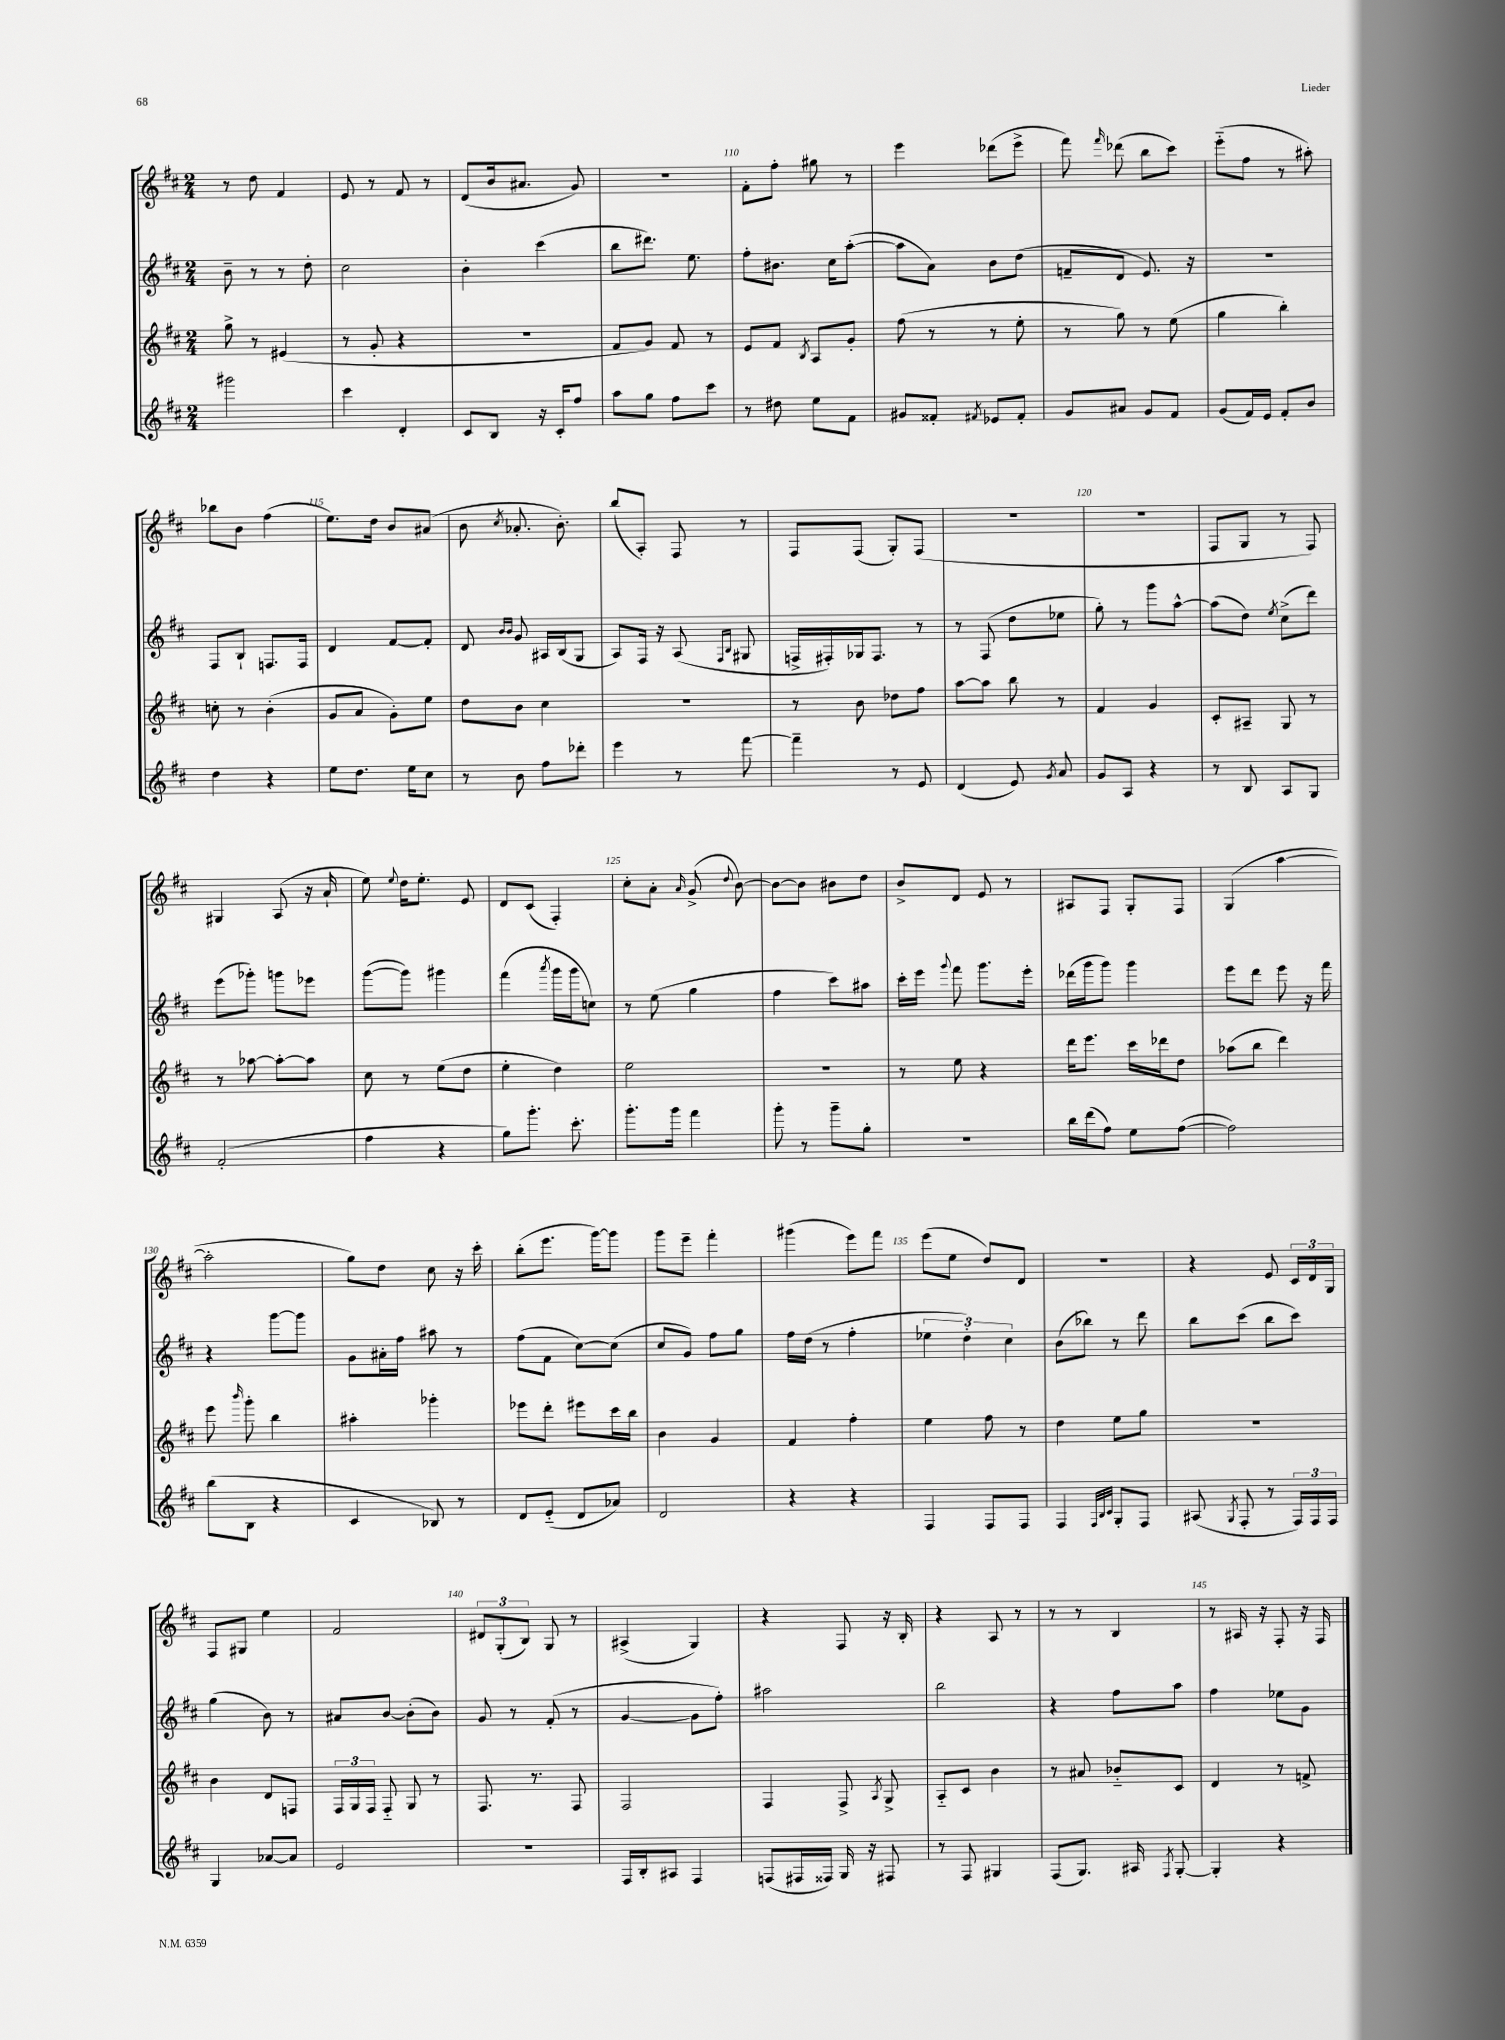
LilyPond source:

<<
\new StaffGroup <<
\new Staff = "s0" {
    \clef treble \key d \major \numericTimeSignature \time 2/4
    \autoBeamOff r8 d''8 fis'4 |
    e'8 r8 fis'8 r8 |
    d'8[( b'16 ais'8.] g'8) |
    R2 |
    fis'8[-. fis''8]-. gis''8 r8 |
    e'''4 des'''8[( e'''8]-> |
    fis'''8) \grace { fis'''16 } des'''8( b''8[ cis'''8]) |
    e'''8[-_( fis''8] r8 ais''8-.) |
    bes''8[ b'8] fis''4( |
    e''8.[) d''16] b'8[ ais'8]( |
    b'8 \acciaccatura { cis''8 } aes'8.-. b'8.-.) |
    b''8[( a8]-.) fis8 r8 |
    fis8[ fis8]( g8[-.) fis8]( |
    r2 |
    R2 |
    fis8[ g8] r8 fis8) |
    gis4 a8( r16 a'16-! |
    e''8) \appoggiatura { e''8 } d''16[ e''8.]-. e'8 |
    d'8[ cis'8]( fis4-.) |
    cis''8[-. a'8]-. \grace { a'16 } g'8->( \appoggiatura { d''8 } b'8~) |
    b'8[~ b'8] bis'8[ d''8] |
    b'8[-> d'8] e'8 r8 |
    ais8[ fis8] g8[-. fis8] |
    g4( a''4~ |
    a''2-. |
    g''8[) d''8] cis''8 r16 cis'''16-. |
    b''8[-.( e'''8.] g'''16[~) g'''8] |
    g'''8[ e'''8]-- fis'''4-. |
    gis'''4( e'''8[) fis'''8] |
    e'''8[( e''8] d''8[) d'8] |
    r2 |
    r4 e'8 \tuplet 3/2 { cis'16[ d'16 g16] } |
    fis8[ gis8] e''4 |
    fis'2 |
    \tuplet 3/2 { dis'8[ g8-.( b8]) } g8 r8 |
    ais4->( g4) |
    r4 fis8 r16 b16-. |
    r4 a8 r8 |
    r8 r8 b4 |
    r8 ais16 r16 fis8-. r16 fis16 \bar "|." |
}
\new Staff = "s1" {
    \clef treble \key d \major \numericTimeSignature \time 2/4
    \autoBeamOff b'8-- r8 r8 d''8-. |
    cis''2 |
    b'4-. cis'''4( |
    b''8[ dis'''8.]) e''8. |
    fis''8[-. bis'8.] cis''16[ a''8]~-.( |
    a''8[ a'8]) b'8[ d''8]( |
    f'8[-- d'8] e'8.) r16 |
    R2 |
    fis8[ b8]-! f8.[ f16] |
    d'4 fis'8[~ fis'8]-. |
    d'8 \grace { b'16[ b'16] } g'8 ais16[ b16( g8] |
    a8[) fis16] r16 a8( \grace { fis16[ b16] } gis8 |
    f16[-> fis16-.) ges16 fis8.] r8 |
    r8 fis8( d''8[ ees''8] |
    g''8-.) r8 g'''8[ a''8]~-^ |
    a''8[( d''8]) \acciaccatura { e''8 } cis''8[->( d'''8]) |
    e'''8[( ges'''8]-.) g'''8[ ees'''8] |
    g'''8[~( g'''8]) gis'''4 |
    fis'''4( \acciaccatura { a'''8 } g'''16[ g'''16 c''8]) |
    r8 e''8( g''4 |
    fis''4 cis'''8[) ais''8] |
    cis'''16[-. e'''16] \appoggiatura { g'''8 } fis'''8 g'''8.[ e'''16]-. |
    des'''16[( g'''16 g'''8]) g'''4 |
    e'''8[ d'''8] e'''8 r16 fis'''16 |
    r4 g'''8[~ g'''8] |
    g'8[ ais'16-. fis''16] ais''8 r8 |
    fis''8[( fis'8] cis''8[~) cis''8]( |
    cis''8[ g'8]) fis''8[ g''8] |
    fis''16[ d''16]( r8 fis''4-. |
    \tuplet 3/2 { ees''4 d''4-.) cis''4 } |
    b'8[( bes''8]) r8 d'''8 |
    b''8[ cis'''8]( b''8[ cis'''8]) |
    g''4( b'8) r8 |
    ais'8[ b'8]~ b'8[-.( b'8]) |
    g'8 r8 fis'8-.( r8 |
    g'4~ g'8[ fis''8]-.) |
    ais''2 |
    b''2 |
    r4 fis''8[ a''8] |
    fis''4 ees''8[ g'8] \bar "|." |
}
\new Staff = "s2" {
    \clef treble \key d \major \numericTimeSignature \time 2/4
    \autoBeamOff g''8-> r8 eis'4( |
    r8 g'8-. r4 |
    R2 |
    fis'8[ g'8]) fis'8 r8 |
    e'8[ fis'8] \acciaccatura { b8 } a8[ g'8]-. |
    fis''8( r8 r8 e''8-. |
    r8 g''8) r8 e''8( |
    g''4 b''4-.) |
    c''8-. r8 b'4-.( |
    g'8[ a'8] g'8[-.) e''8] |
    d''8[ b'8] cis''4 |
    r2 |
    r8 b'8 des''8[ fis''8] |
    a''8[~ a''8] b''8 r8 |
    fis'4 g'4 |
    cis'8[-. ais8]-- g8 r8 |
    r8 aes''8~ aes''8[~-. aes''8] |
    cis''8 r8 e''8[( d''8] |
    e''4-. d''4) |
    e''2 |
    R2 |
    r8 e''8 r4 |
    d'''16[ e'''8.] cis'''16[ des'''16 d''8] |
    aes''8[( b''8] d'''4) |
    e'''8 \grace { b'''16 } g'''8-. b''4 |
    ais''4-. ges'''4-. |
    ees'''8[ d'''8]-. eis'''8[ cis'''16 b''16] |
    b'4 g'4 |
    fis'4 fis''4-. |
    e''4 fis''8 r8 |
    d''4 e''8[ g''8] |
    R2 |
    b'4 d'8[ f8] |
    \tuplet 3/2 { fis16[ g16 fis16] } fis8-_ g8 r8 |
    fis8. r8. fis8 |
    fis2 |
    fis4 fis8-> \acciaccatura { a8 } g8-> |
    a8[-_ cis'8] b'4 |
    r8 ais'8 bes'8[-_ cis'8] |
    d'4 r8 f'8-> \bar "|." |
}
\new Staff = "s3" {
    \clef treble \key d \major \numericTimeSignature \time 2/4
    \autoBeamOff gis'''2 |
    cis'''4 d'4-. |
    cis'8[ b8] r16 cis'16[-. fis''8] |
    a''8[ g''8] fis''8[ cis'''8] |
    r8 dis''8 e''8[ fis'8] |
    gis'8[ fisis'8]-. \acciaccatura { fis'8 } ees'8[ fis'8]-. |
    g'8[ ais'8] g'8[ fis'8] |
    g'8[( fis'16) e'16] fis'8[-. b'8] |
    d''4 r4 |
    e''8[ d''8.] e''16[ cis''8] |
    r8 b'8 fis''8[ des'''8]-. |
    e'''4 r8 fis'''8~ |
    fis'''4-- r8 e'8 |
    d'4( e'8) \acciaccatura { g'8 } a'8 |
    g'8[ a8] r4 |
    r8 b8 a8[ g8] |
    fis'2-.( |
    fis''4 r4 |
    g''8[) g'''8.]-. cis'''8.-. |
    g'''8.[-. g'''16] fis'''4 |
    g'''8-. r8 g'''8[-- g''8]-. |
    R2 |
    b''16[ d'''16( fis''8]) e''8[ fis''8]~( |
    fis''2) |
    b''8[( b8] r4 |
    cis'4 bes8) r8 |
    d'8[ e'8]-_( d'8[ aes'8]) |
    d'2 |
    r4 r4 |
    fis4 fis8[ fis8] |
    fis4 \grace { fis32[ b32 cis'32] } g8[-. fis8] |
    ais8( \acciaccatura { g8 } fis8-. r8 \tuplet 3/2 { fis16[) fis16 fis16] } |
    g4 aes'8[~ aes'8] |
    e'2 |
    R2 |
    fis16[ b16-. ais8] fis4 |
    f8[( fis16 fisis16]) g16 r16 fis8 |
    r8 fis8 gis4 |
    fis8[( g8.]) ais16 \acciaccatura { fis8 } g8~-. |
    g4-. r4 \bar "|." |
}
>>
>>
\layout { \context { \Score currentBarNumber = #106 \override BarNumber.break-visibility = ##(#f #t #t) barNumberVisibility = #(every-nth-bar-number-visible 5) } }
